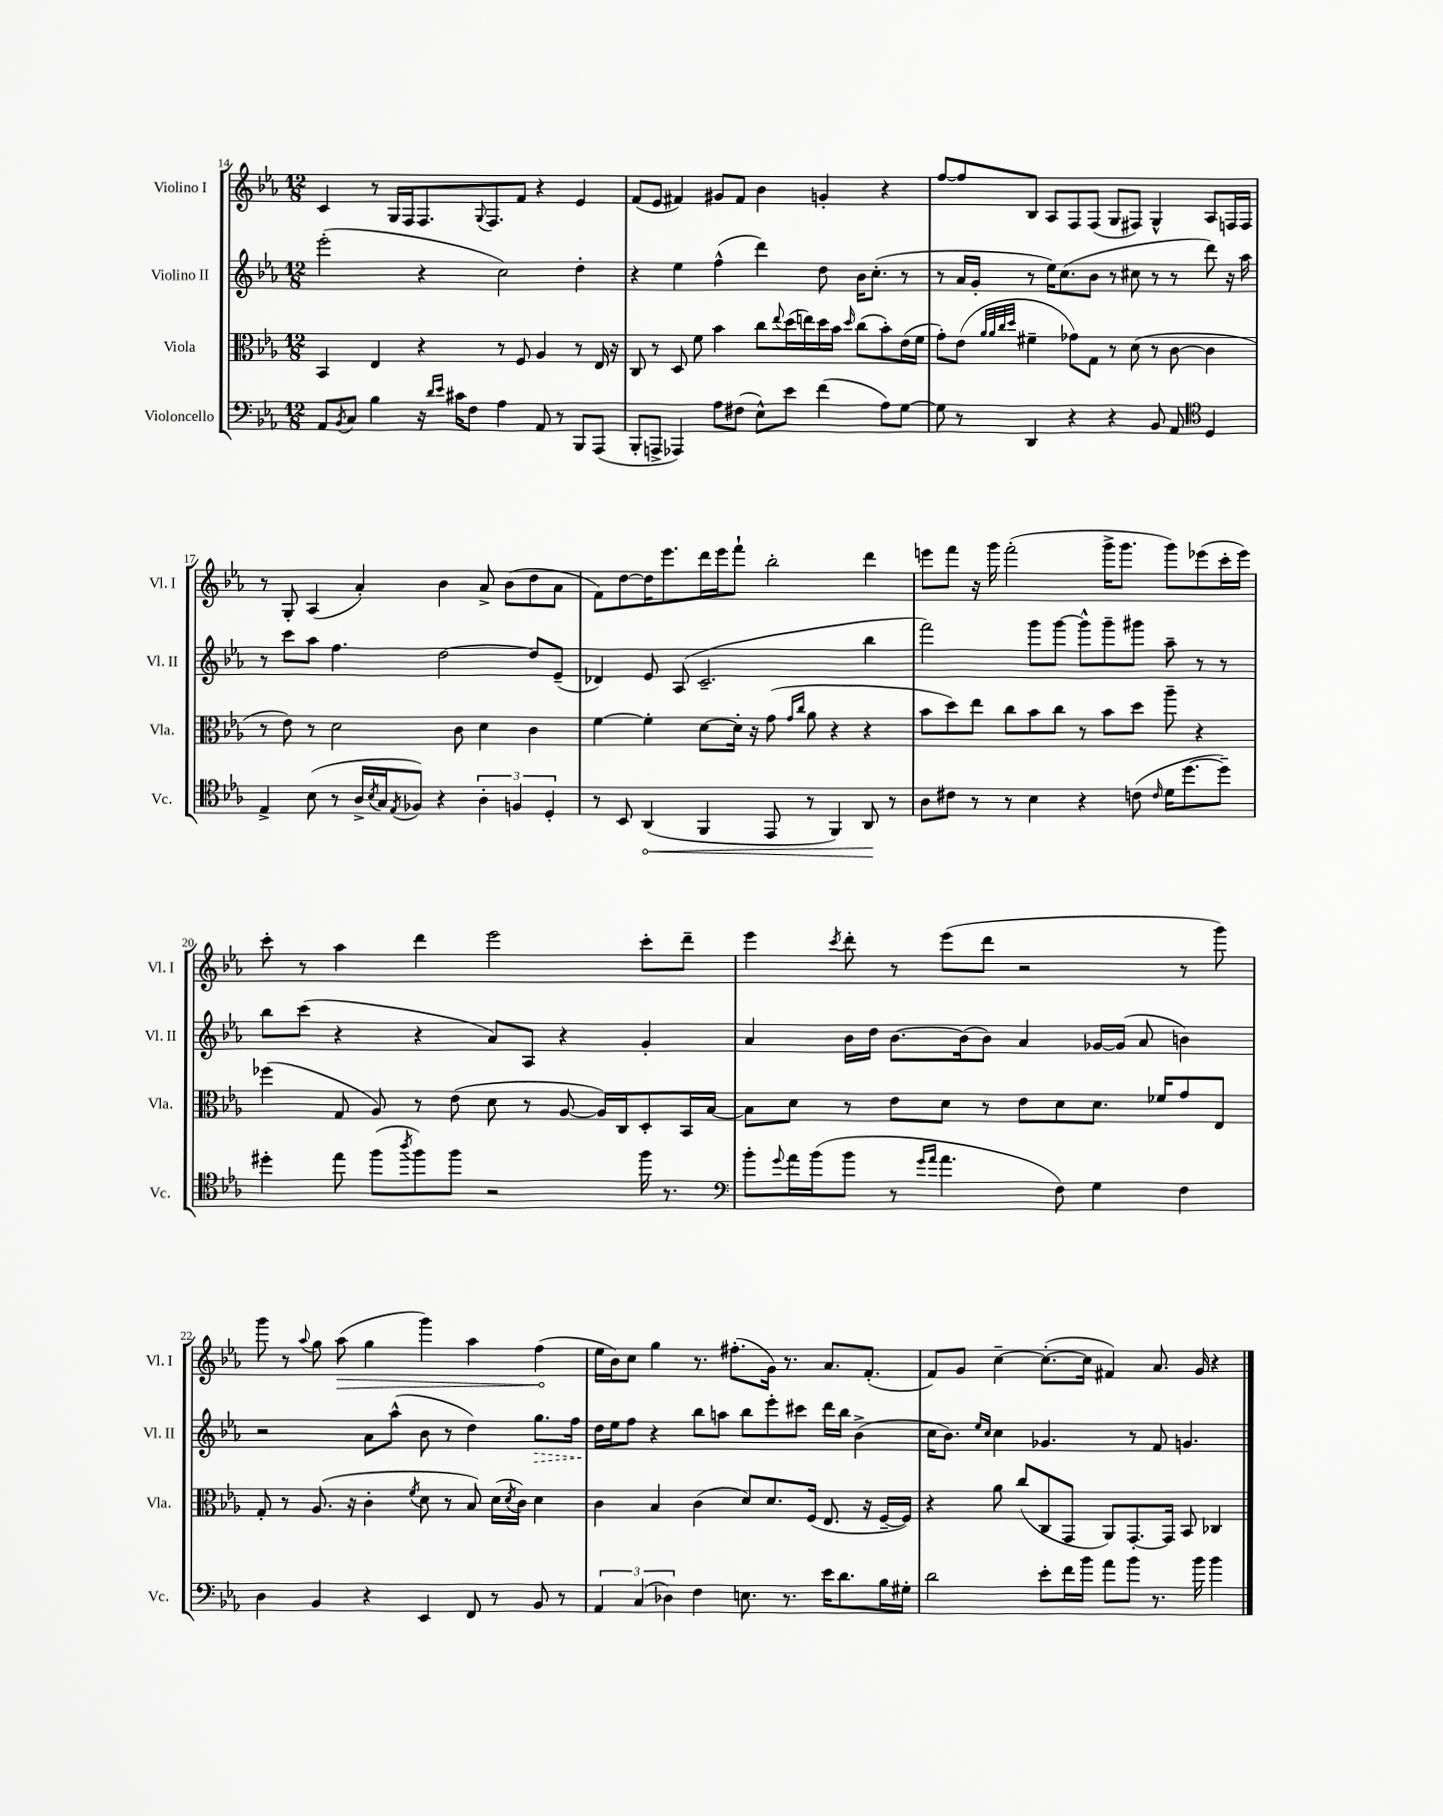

**kern	**kern	**kern	**kern
*staff4	*staff3	*staff2	*staff1
*clefF4	*clefC3	*clefG2	*clefG2
*k[b-e-a-]	*k[b-e-a-]	*k[b-e-a-]	*k[b-e-a-]
*M12/8	*M12/8	*M12/8	*M12/8
8AA-	4BB-	(2eee-'	4c
8qBB-	.	.	.
8C	.	.	.
4B-	4E-	.	8r
.	.	.	16G
.	.	.	16F
16r	4r	4r	8.F
16qqd	.	.	.
16qqe-	.	.	.
16c#	.	.	.
8F	.	.	.
.	.	.	8qqG
.	.	.	8.F
4A-	8r	2cc)	.
.	8F	.	8f
8AA-	4A-	.	4r
8r	.	.	.
8BBB-	8r	4dd'	4e-
(8AAA-	16E-	.	.
.	16r	.	.
=	=	=	=
8BBB-'	8C	4r	(8f
8AAA^	8r	.	8e-
4AAA-)	8D	4ee-	4f#)
.	8f	.	.
8A-	4b-	(4ff^^	8g#
(8F#	.	.	8f#
8E-^^)	8cc	4ddd)	4b-
.	8qqee-	.	.
8e-	(16dd	.	.
.	16ee)	.	.
(4f	16dd	8dd	4g'
.	16b-	.	.
.	16qqdd	.	.
.	(8cc	16b-	.
.	.	(8.cc'	.
8A-)	8b-')	.	4r
[8G	(16e-	8r	.
.	16f	.	.
=	=	=	=
8G]	8g')	8r	[8ff
8r	(8e-	16a-	8ff]
.	.	16g'	.
.	32qqa-	.	.
.	32qqa-	.	.
.	32qqcc	.	.
.	32qqdd	.	.
4DD	4f#~	8r	8B-
.	.	16ee-)	8A-
.	.	(8.cc	.
4r	8g-)	.	8F
.	8G	8b-	(8F
4r	8r	8r	8G
.	(8d	8cc#	8F#)
8BB-	8r	8r	4G^^
8AA-	[8c	8r	.
*clefC4	*	*	*
4D	4c]	8ddd)	8A-
.	.	16r	16F
.	.	16aa-	16F
=	=	=	=
4E-^	8r	8r	8r
.	8e-)	8ccc	8G'
(8B-	8r	8aa-	(4A-
8r	2d	4.ff	.
16A-^	.	.	4a-')
8qB-	.	.	.
16G	.	.	.
8qE-	.	.	.
8F-)	.	.	.
4r	.	[2dd	4b-
.	8c	.	.
6A-'	4d	.	8a-^
.	.	.	(8b-
6F	.	.	.
.	4c	8dd]	8dd
6D'	.	.	.
.	.	(8e-~	8a-
=	=	=	=
8r	[4f	4d-)	8f)
8BB-	.	.	[8dd
(4AA-	4f']	8e-	16dd]
.	.	.	8.eee-
.	.	(8A-	.
4FF	[8d	2.c~	16ddd
.	.	.	16eee-
.	16d']	.	8fff`
.	16r	.	.
8EE-	(8g	.	2bb-'
.	16qqg	.	.
.	16qqcc	.	.
8r	8a-	.	.
4FF)	4r	.	.
8AA-	4r	4bb-	4ddd
8r	.	.	.
=	=	=	=
8A-	8b-	2fff)	8eee
8c#	8dd)	.	8fff
8r	8ee-	.	16r
.	.	.	16ggg
8r	8cc	.	(2fff'
4B-	8b-	8ggg	.
.	8cc	[8ggg	.
4r	8r	8ggg^^]	.
.	8b-	8ggg~	16ggg^
.	.	.	8.ggg
(8c	8dd	8ggg#	.
16qqc	.	.	.
16d	8aa-~	8aa-~	8ggg)
[8.dd	.	.	.
.	4r	8r	(8eee-
8dd~])	.	8r	16ccc'
.	.	.	16eee-)
=	=	=	=
4dd#'	(4ff-	8bb-	8ccc'
.	.	(8ccc	8r
8ee-	8G	4r	4aa-
(8ff	8A-)	.	.
8qaa-	.	.	.
8ff)	8r	4r	4ddd
8ff	(8e-	.	.
2r	8d	8a-)	2eee-
.	8r	8A-	.
.	[8A-	4r	.
.	16A-])	.	.
.	16C	.	.
16ff	8D'	4g'	8ccc'
8.r	.	.	.
.	16BB-	.	8ddd~
.	[16B-	.	.
=	=	=	=
*clefF4	*	*	*
8b-'	8B-]	4a-	4eee-
8qqg	.	.	.
16a-	8d	.	.
(16b-	.	.	.
.	.	.	8qccc
8b-	8r	16b-	8ddd'
.	.	16dd	.
8r	8e-	[8.b-	8r
16qqg	.	.	.
16qqa-	.	.	.
4.a-	8d	.	(8eee-
.	.	(16b-]	.
.	8r	8b-)	8ddd
.	8e-	4a-	2r
8F)	8d	.	.
4G	8.d	[16g-	.
.	.	(16g-]	.
.	.	8a-	.
.	16f-	.	.
4F	8g	4b)	8r
.	8E-	.	8ggg)
=	=	=	=
4D	8G'	2r	8ggg
.	8r	.	8r
.	.	.	8qqaa-
4BB-	(8.A-	.	8gg
.	.	.	(8aa-
.	16r	.	.
4r	4c'	8a-	4gg
.	.	(8aa-^^	.
.	8qf	.	.
4EE-	8d	8b-	4ggg)
.	8r	8r	.
8FF	8B-)	4dd)	4aa-
8r	(16d	.	.
.	8qd	.	.
.	16c)	.	.
8BB-	4d	8.gg	(4ff
8r	.	.	.
.	.	16ff	.
=	=	=	=
6AA-	4c	16dd	16ee-
.	.	16ee-	16b-)
.	.	8ff	8cc
(6C	.	.	.
.	4B-	4r	4gg
6D-)	.	.	.
4F	(4c	8bb-	8.r
.	.	8aa	.
.	.	.	(8.ff#'
8.E	8d)	8bb-	.
.	8.d	8eee-'	16g)
8.r	.	.	8.r
.	.	8ccc#	.
.	(16F	.	.
16e-	8.E-	16ddd	8.a-
8.d	.	16bb-	.
.	.	(4b-^	.
.	16r	.	(8.f'
16B-	[16F~	.	.
16G#'	16F])	.	.
=	=	=	=
2d	4r	16cc	8f)
.	.	8.b-)	.
.	.	.	8g
.	.	16qqee-	.
.	.	16qqcc	.
.	8a-	4cc	[4cc~
.	(8cc	.	.
8e-'	8C	4.g-	(8.cc'_
16f	8GG	.	.
16b-	.	.	16cc]
8a-	8AA-)	.	4f#)
8b-	[8.GG'	8r	.
8.r	.	8f	8.a-
.	16GG]	.	.
.	8BB-	4.g	.
16b-	.	.	16g
4b-	4C-	.	4r
==	==	==	==
*-	*-	*-	*-
